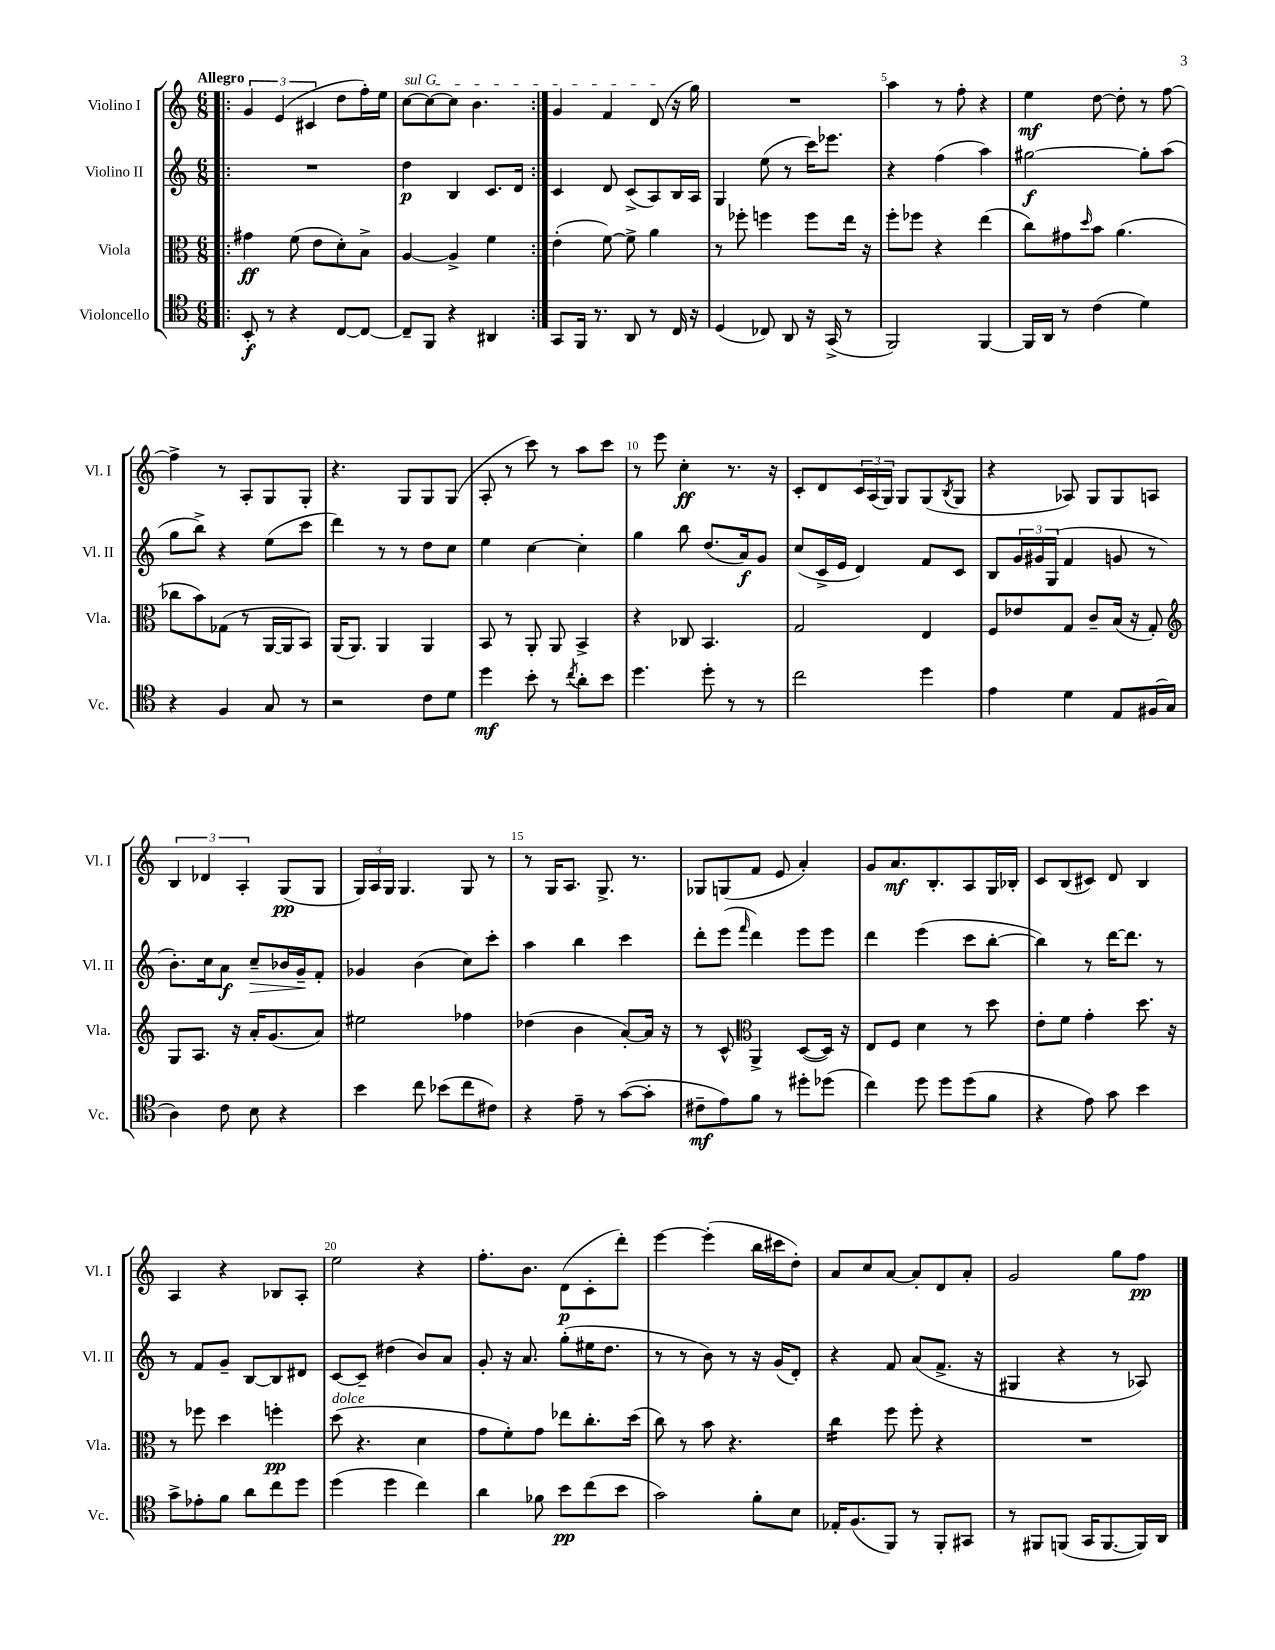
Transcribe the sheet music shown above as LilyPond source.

<<
\new StaffGroup <<
\new Staff = "s0" \with { instrumentName = "Violino I" shortInstrumentName = "Vl. I" } {
    \clef treble \key c \major \numericTimeSignature \time 6/8 \tempo "Allegro"
    \repeat volta 2 { \bar ".|:" \tuplet 3/2 { g'4 e'4( cis'4 } d''8 f''16-.) e''16 |
    \once \override TextSpanner.bound-details.left.text = \markup { \italic "sul G" } c''8~\startTextSpan c''8~ c''8 b'4. | }
    g'4 f'4 d'8\stopTextSpan( r16 g''16) |
    R2. |
    a''4 r8 f''8-. r4 |
    e''4\mf d''8~ d''8-. r8 f''8~ |
    f''4-> r8 a8-. g8 g8-. |
    r4. g8 g8 g8( |
    a8-. r8 c'''8) r8 a''8 c'''8 |
    r8 e'''8 c''4-.\ff r8. r16 |
    c'8-. d'8 \tuplet 3/2 { c'16 a16( g16) } g8 g8( \acciaccatura { b8 } g8 |
    r4 aes8) g8 g8 a8 |
    \tuplet 3/2 { b4 des'4 a4-. } g8\pp( g8 |
    \tuplet 3/2 { g16) a16 g16 } g4. g8 r8 |
    r8 g16 a8. g8.-> r8. |
    ges8 g8( f'8 e'8 a'4-.) |
    g'8 a'8.\mf b8.-. a8 g16 bes16-. |
    c'8 b8( cis'8) d'8 b4 |
    a4 r4 bes8 a8-. |
    e''2 r4 |
    f''8.-. b'8. d'8\p( c'8-. d'''8-.) |
    e'''4~ e'''4-.( b''16 cis'''16 d''8-.) |
    a'8 c''8 a'8~ a'8-. d'8 a'8-. |
    g'2 g''8 f''8\pp \bar "|." |
}
\new Staff = "s1" \with { instrumentName = "Violino II" shortInstrumentName = "Vl. II" } {
    \clef treble \key c \major \numericTimeSignature \time 6/8
    \repeat volta 2 { \bar ".|:" R2. |
    d''4\p b4 c'8. d'16 | }
    c'4 d'8 c'8->( a8) b16 a16 |
    g4 e''8( r8 c'''16) ees'''8. |
    r4 f''4( a''4) |
    gis''2~\f gis''8-. a''8( |
    g''8 b''8->) r4 e''8( c'''8 |
    d'''4) r8 r8 d''8 c''8 |
    e''4 c''4~ c''4-. |
    g''4 b''8 d''8.( a'16\f) g'8 |
    c''8( c'16-> e'16 d'4) f'8 c'8 |
    b8 \tuplet 3/2 { g'16 gis'16 g16( } f'4 g'8 r8 |
    b'8.-.) c''16 a'8\f c''8--\> bes'16 g'16--\! f'8-. |
    ges'4 b'4( c''8) c'''8-. |
    a''4 b''4 c'''4 |
    d'''8-. e'''8( \grace { f'''16 } d'''4) e'''8 e'''8 |
    d'''4 e'''4( c'''8 b''8~-. |
    b''4) r8 d'''16~ d'''8. r8 |
    r8 f'8 g'8-- b8~ b8 dis'8 |
    c'8~ c'8-- dis''4( b'8) a'8 |
    g'8-. r16 a'8. g''8-.( eis''16 d''8. |
    r8 r8 b'8) r8 r16 g'16( d'8-.) |
    r4 f'8 a'8( f'8.-> r16 |
    gis4 r4 r8 aes8) \bar "|." |
}
\new Staff = "s2" \with { instrumentName = "Viola" shortInstrumentName = "Vla." } {
    \clef alto \key c \major \numericTimeSignature \time 6/8
    \repeat volta 2 { \bar ".|:" gis'4\ff f'8( e'8 d'8-.) b8-> |
    a4~ a4-> f'4 | }
    e'4-.( f'8~) f'8-> a'4 |
    r8 fes''8-. f''4 f''8 e''16 r16 |
    f''8-. fes''8 r4 e''4( |
    c''8) gis'8 \grace { d''16 } b'8 a'4.( |
    ces''8 b'8) ges8( r8 a,16~ a,16 b,8) |
    a,16( a,8.) a,4 a,4 |
    b,8 r8 a,8-. a,8 b,4-> |
    r4 ces8 b,4. |
    g2 e4 |
    f8 ees'8 g8 c'8-- b16( r16 g8-.) |
    \clef treble g8 a8. r16 a'16-. g'8.( a'8) |
    eis''2 fes''4 |
    des''4( b'4 a'8~-.) a'16 r16 |
    r8 c'8-^ \clef alto a,4-> d8~( d16) r16 |
    e8 f8 d'4 r8 d''8 |
    e'8-. f'8 g'4-. d''8. r16 |
    r8 fes''8 d''4 f''4-.\pp |
    d''8^\markup { \italic "dolce" }( r4. d'4 |
    g'8 f'8-.) g'8 ees''8 c''8.-. d''16( |
    c''8) r8 b'8 r4. |
    c''4:16 f''8 f''8-. r4 |
    R2. \bar "|." |
}
\new Staff = "s3" \with { instrumentName = "Violoncello" shortInstrumentName = "Vc." } {
    \clef tenor \key c \major \numericTimeSignature \time 6/8
    \repeat volta 2 { \bar ".|:" b,8-.\f r8 r4 c8~ c8~ |
    c8-- f,8 r4 ais,4 | }
    g,8 f,16 r8. a,8 r8 c16 r16 |
    d4( ces8) a,8 r16 g,16->( r8 |
    f,2) f,4~ |
    f,16 a,16 r8 c'4( d'4) |
    r4 f4 g8 r8 |
    r2 c'8 d'8 |
    d''4\mf b'8-. r8 \acciaccatura { c''8 } a'8-. b'8 |
    d''4. d''8-. r8 r8 |
    c''2 d''4 |
    e'4 d'4 e8 fis16( g16 |
    a4) c'8 b8 r4 |
    b'4 c''8 bes'8( c''8 cis'8) |
    r4 e'8-- r8 g'8~( g'8-. |
    cis'8--\mf e'8) f'8 r8 dis''8-. des''8( |
    c''4) d''8 d''8 d''8( f'8 |
    r4 e'8) g'8 b'4 |
    g'8-> ees'8-. f'8 a'8 c''8 d''8 |
    d''4( d''4 c''4) |
    a'4 fes'8 b'8\pp c''8( b'8 |
    g'2) f'8-. b8 |
    ees16-. f8.( f,8) r8 f,8-. gis,8 |
    r8 fis,8 f,8( g,16 f,8.~ f,16) a,16 \bar "|." |
}
>>
>>
\layout { \context { \Score \override BarNumber.break-visibility = ##(#f #t #t) barNumberVisibility = #(every-nth-bar-number-visible 5) } }
